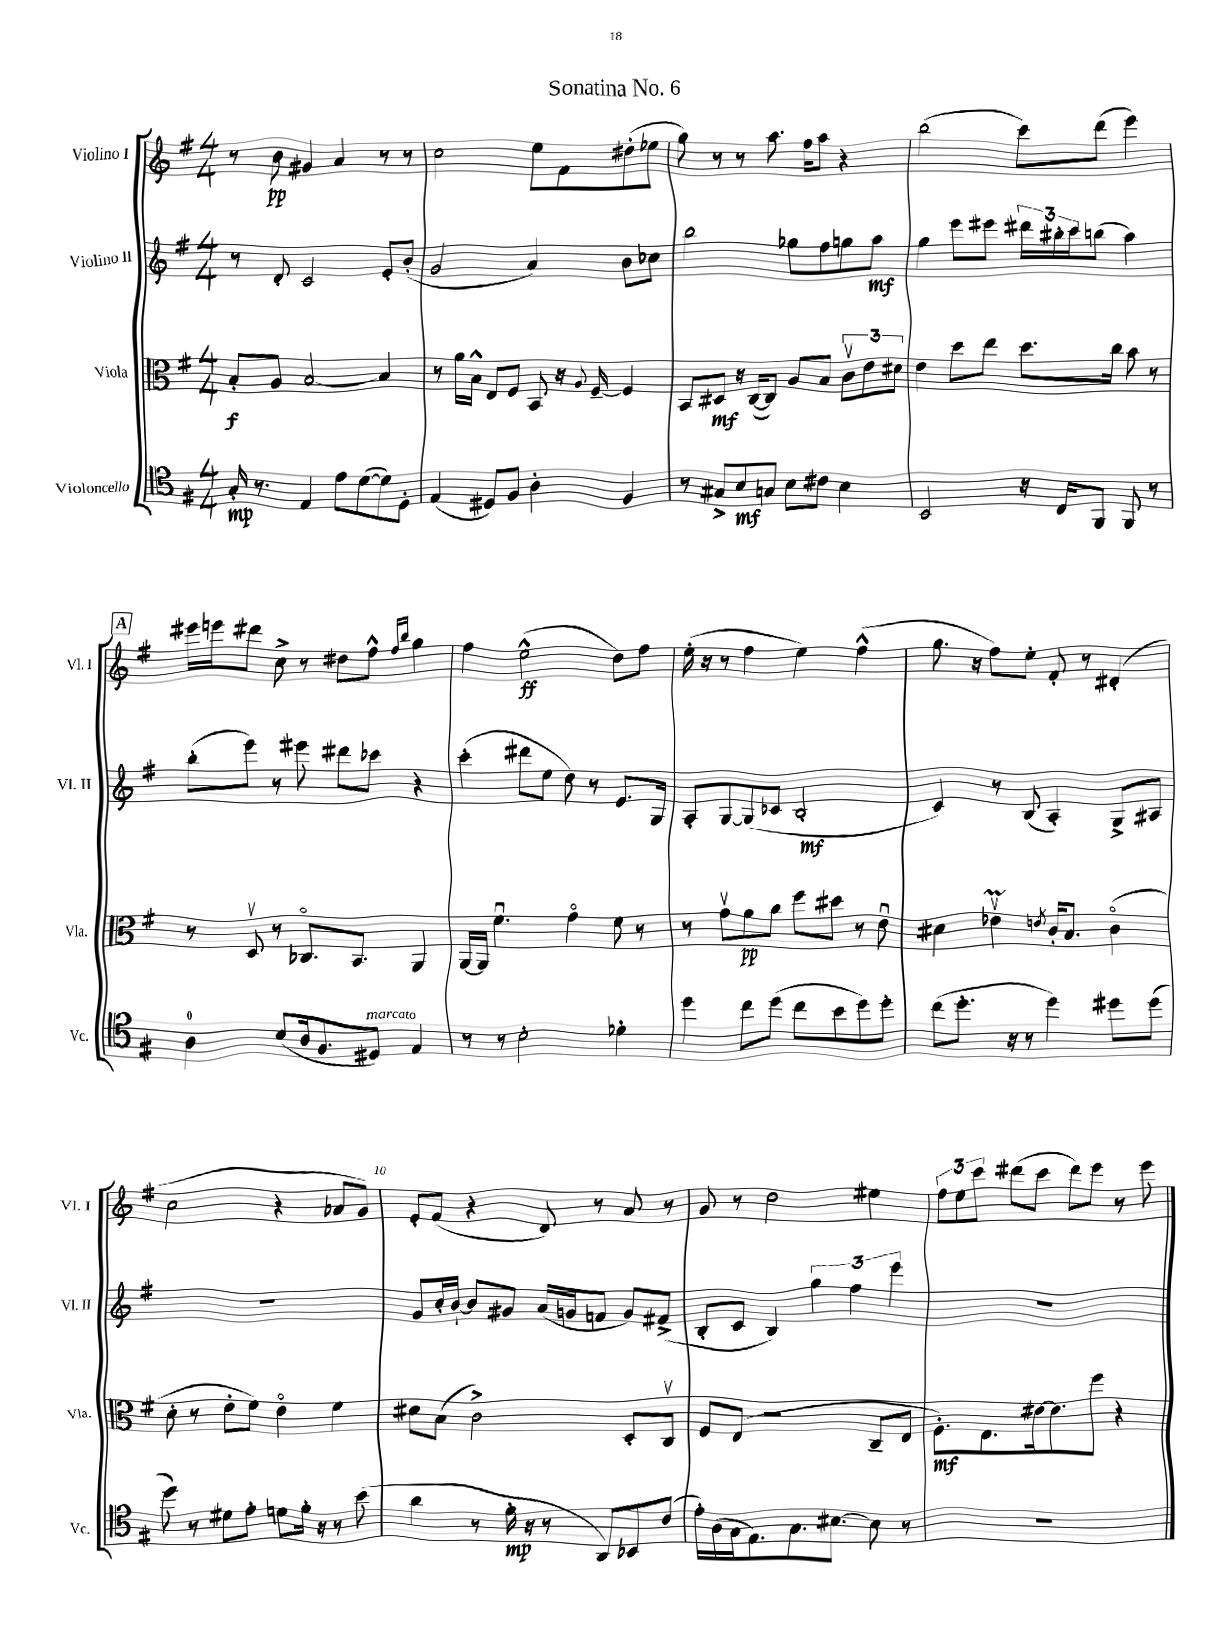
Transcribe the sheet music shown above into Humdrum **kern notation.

**kern	**kern	**kern	**kern
*staff4	*staff3	*staff2	*staff1
*clefC4	*clefC3	*clefG2	*clefG2
*k[f#]	*k[f#]	*k[f#]	*k[f#]
*M4/4	*M4/4	*M4/4	*M4/4
16G'	8B'	8r	8r
8.r	.	.	.
.	8A	8d'	8b
4E	[2B	2c	4g#
8e	.	.	4a
([8d	.	.	.
8d])	4B]	8e'	8r
8D'	.	(8b'	8r
=	=	=	=
(4E	8r	2g	2cc
.	16a	.	.
.	16B^^	.	.
8D#)	8E	.	.
8F#	8F#	.	.
4A'	8BB	4a)	8ee
.	16r	.	8f#
.	8qqA	.	.
.	[16F#~	.	.
4F#	4F#]	8b	(8dd#'
.	.	8cc-	8ee-
=	=	=	=
8r	8BB	2bb	8gg)
8G#^	8D#	.	8r
8B	16r	.	8r
.	([16C	.	.
8G	8C])	.	8.aa
8B	8A	8gg-	.
.	.	.	16ff#
8c#	8B	8ff#	8aa
4B	12cv	8gg	4r
.	12e	.	.
.	.	8aa	.
.	12d#	.	.
=	=	=	=
2BB	4e	4gg	(2bb
.	8dd	8eee	.
.	8ee	8eee#	.
16r	8.dd	24ddd#	8ccc)
.	.	24bb#'	.
16C	.	.	.
.	.	24ccc	.
8FF#	.	(8bb	(8ddd
.	16cc	.	.
8FF#	8b	4aa)	4eee)
8r	8r	.	.
=	=	=	=
4A	8r	(8bb'	16eee#
.	.	.	16eee
.	8Dv	8eee)	8ddd#
(8B	8r	8r	8cc^
16A	8.C-o	8eee#	8r
8.F#	.	.	.
.	.	8ddd#	8dd#
.	8.BB	.	.
8D#)	.	8ccc-	8ff#^^
.	.	.	16qqff#
.	.	.	16qqbb
4E	4AA	4r	4gg
=	=	=	=
8r	[16AA	(4ccc'	4ff#
.	16AA]	.	.
8r	4.f#u	.	.
2B'	.	8ddd#	(2ee^^
.	.	8ee	.
.	4go	8dd)	.
.	.	8r	.
4d-'	8f#	8.e	8dd)
.	8r	.	8ff#
.	.	16G	.
=	=	=	=
4dd	8r	8A'	(16ee'
.	.	.	16r
.	8gv	[8G	8r
8cc	8a	(8G]	4ff#
(8dd	8cc	8c-	.
8cc	8ff#	2B'	4ee)
8b	8dd#	.	.
8dd)	8r	.	(4ff#^^
8dd'	8eu	.	.
=	=	=	=
(8cc	4d#	4c)	8.gg
8.dd'	.	.	.
.	.	.	16r
.	4e-v	8r	8ff#)
16r	.	.	.
8r	.	(8B	8ee'
.	8qe	.	.
4dd)	16c'	4A')	8f#'
.	8.B	.	.
.	.	.	8r
8dd#	(4co	8G^	(4d#'
(8dd#	.	8A#	.
=	=	=	=
8dd)	8d'	1r	2cc
8r	8r	.	.
8d#	8e'	.	.
8e'	8f#)	.	.
8d	4eo	.	4r
16f#'	.	.	.
16r	.	.	.
8r	4f#	.	8a-
(8b	.	.	8g)
=	=	=	=
4a	8d#	8g	8e'
.	(8B	16cc'	(8f#
.	.	[16b`	.
8r	2c^)	8b]	4r
16f#'	.	8g#	.
16r	.	.	.
8r	.	(16a	8d)
.	.	16g	.
8AA)	.	8f	8r
8BB-	8D'	8g)	8a
(8c	8Cv	(8f#^	8r
=	=	=	=
16e')	8F#	8B'	8g
(16A	.	.	.
16G	(8E	8c	8r
8.E)	.	.	.
.	2r	4B)	2dd
8.G	.	.	.
.	.	6gg	.
[8.B#	.	.	.
.	.	6ff#	.
8B#]	8C~	.	4ee#
.	.	6eee	.
8r	8E	.	.
=	=	=	=
1r	8.F#')	1r	12ff#
.	.	.	12ee
.	.	.	12ccc
.	8.E	.	.
.	.	.	(8ddd#
.	[16e#	.	8ccc
.	8.e#]	.	.
.	.	.	8ddd#)
.	8ff#	.	8eee
.	4r	.	8r
.	.	.	8eee
==	==	==	==
*-	*-	*-	*-
